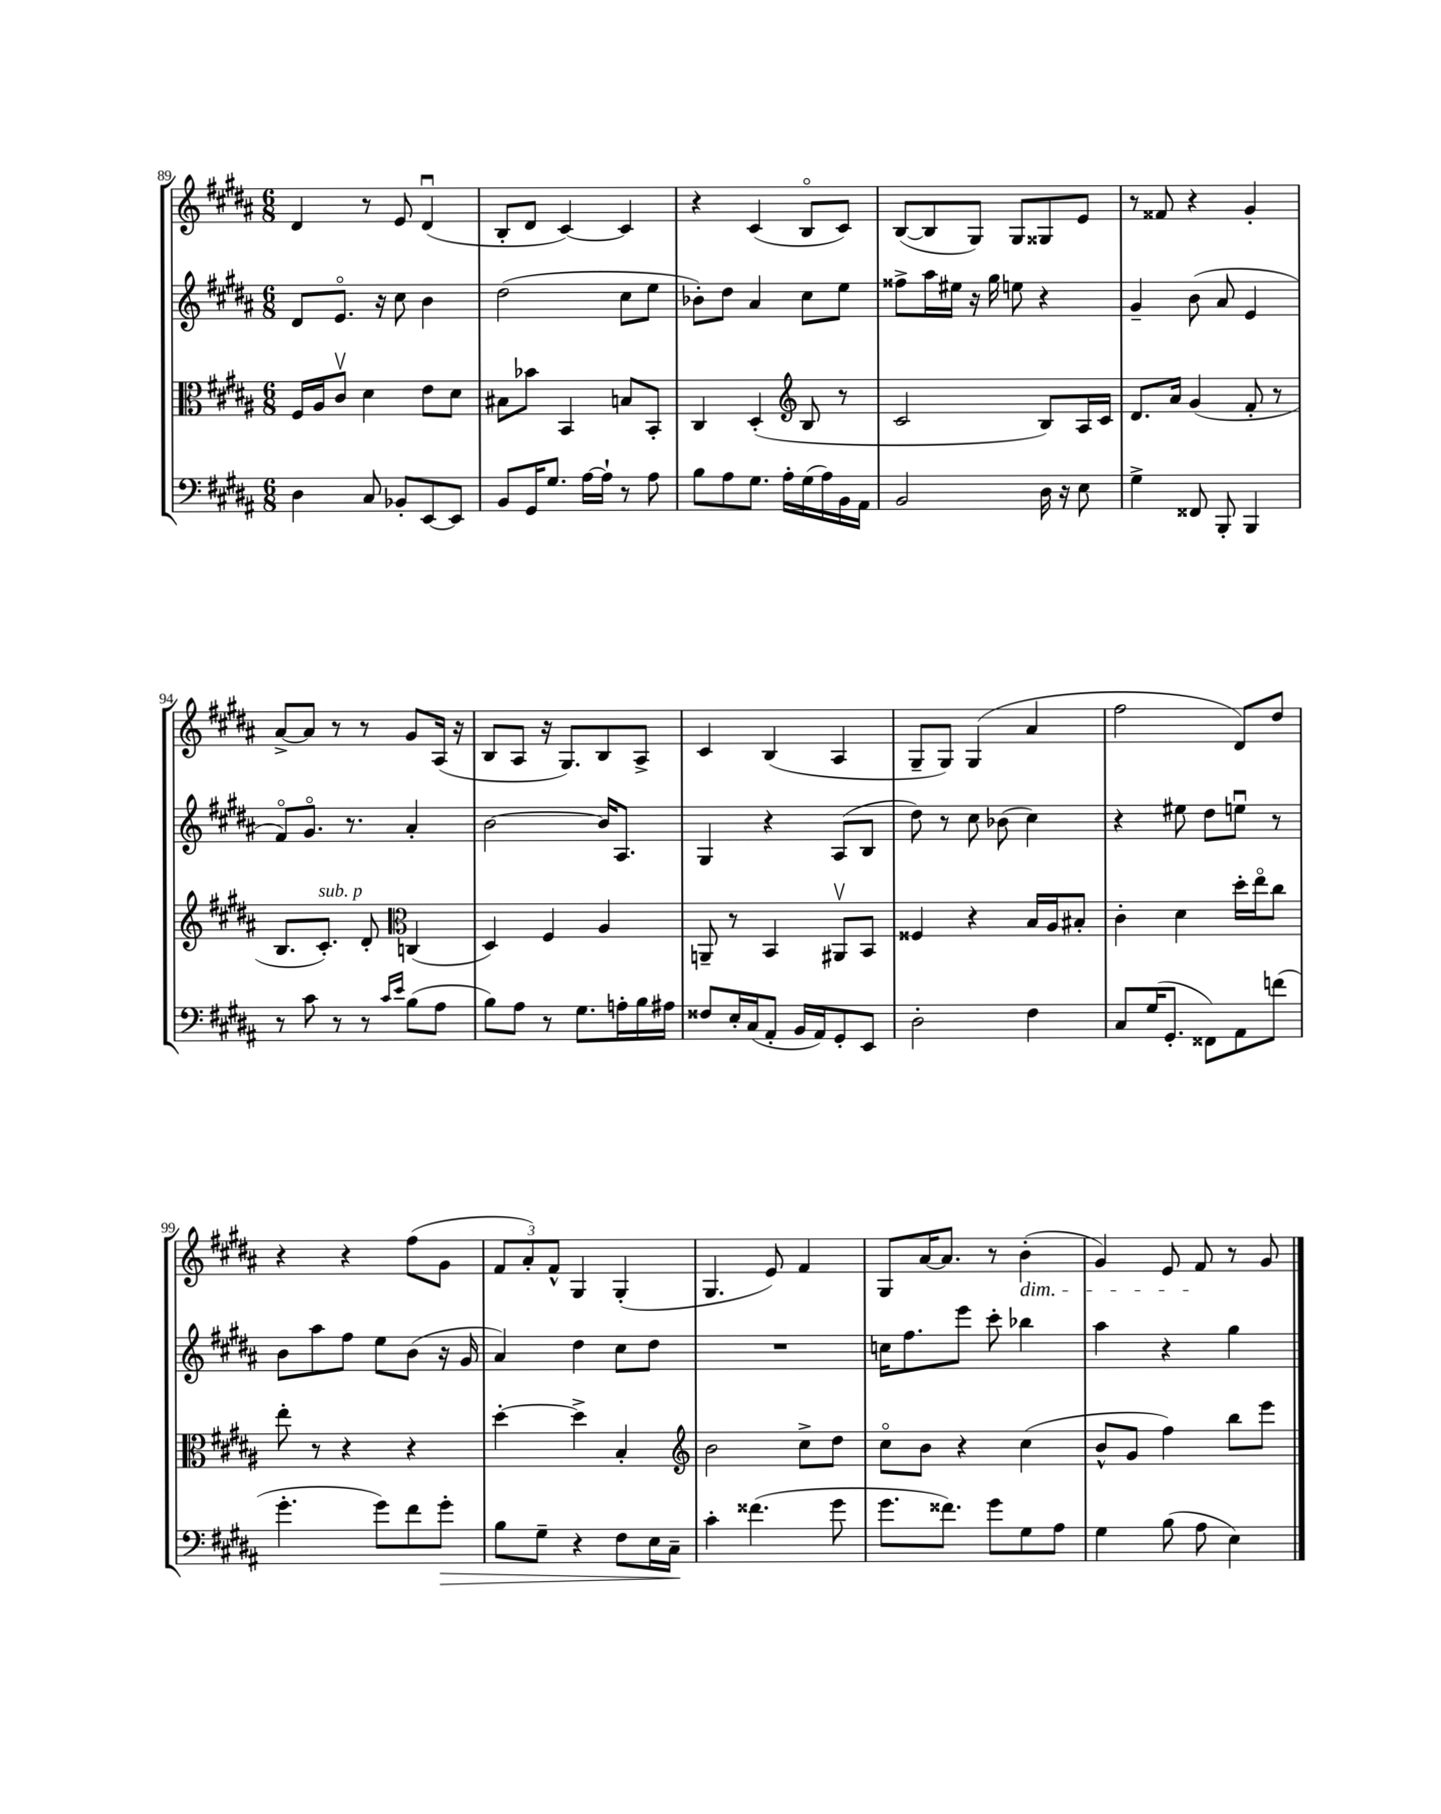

**kern	**kern	**kern	**kern
*staff4	*staff3	*staff2	*staff1
*clefF4	*clefC3	*clefG2	*clefG2
*k[f#c#g#d#a#]	*k[f#c#g#d#a#]	*k[f#c#g#d#a#]	*k[f#c#g#d#a#]
*M6/8	*M6/8	*M6/8	*M6/8
4D#	16F#	8d#	4d#
.	16A#	.	.
.	8c#v	8.eo	.
8C#	4d#	.	8r
.	.	16r	.
8BB-'	.	8cc#	8e
[8EE	8e	4b	(4d#u
8EE]	8d#	.	.
=	=	=	=
8BB	8B#	(2dd#	8B'
16GG#	8b-	.	8d#
8.G#	.	.	.
.	4BB	.	[4c#)
[16A#	.	.	.
16A#`]	.	.	.
8r	8B	8cc#	4c#]
8A#	8BB'	8ee	.
=	=	=	=
8B	4C#	8b-')	4r
8A#	.	8dd#	.
8.G#	(4D#'	4a#	(4c#
16A#'	.	.	.
*	*clefG2	*	*
(16G#	8B	8cc#	8Bo
16A#)	.	.	.
16BB	8r	8ee	8c#)
16AA#	.	.	.
=	=	=	=
2BB	2c#	8ff##^	([8B
.	.	16aa#	8B]
.	.	16ee#	.
.	.	16r	8G#)
.	.	16gg#	.
.	.	8ee	8G#
16D#	8B)	4r	8G##
16r	.	.	.
8E	16A#	.	8e
.	16c#	.	.
=	=	=	=
4G#^	8.d#	4g#~	8r
.	.	.	8f##
.	16a#	.	.
8FF##	(4g#	(8b	4r
8BBB'	.	8a#	.
4BBB	8f#'	4e	4g#'
.	8r	.	.
=	=	=	=
8r	8.B	8f#o)	[8a#^
8c#	.	8.g#o	8a#]
.	8.c#')	.	.
8r	.	.	8r
.	.	8.r	.
8r	8d#'	.	8r
*	*clefC3	*	*
16qqc#	.	.	.
16qqe	.	.	.
(8B	(4C	4a#'	8g#
8A#	.	.	(16A#
.	.	.	16r
=	=	=	=
8B)	4D#)	[2b	8B
8A#	.	.	8A#
8r	4F#	.	16r
.	.	.	8.G#)
8.G#	.	.	.
.	4A#	16b]	8B
16A'	.	8.A#	.
16B	.	.	8A#^
16A#	.	.	.
=	=	=	=
8F##	8AA~	4G#	4c#
16E'	8r	.	.
(16C#	.	.	.
8AA#'	4BB	4r	(4B
16BB	.	.	.
16AA#)	.	.	.
8GG#'	8AA#v	(8A#	4A#
8EE	8BB	8B	.
=	=	=	=
2D#'	4F##	8dd#)	8G#~
.	.	8r	8G#)
.	4r	8cc#	(4G#
.	.	(8b-	.
4F#	16B	4cc#)	4a#
.	16A#	.	.
.	8B#'	.	.
=	=	=	=
8C#	4c#'	4r	2ff#
(16G#	.	.	.
8.GG#'	.	.	.
.	4d#	8ee#	.
8FF##)	.	8dd#	.
8AA#	16dd#'	8eeu	8d#)
.	16eeo	.	.
(8f	8cc#	8r	8dd#
=	=	=	=
4.g#'	8ee'	8b	4r
.	8r	8aa#	.
.	4r	8ff#	4r
8g#)	.	8ee	.
8f#	4r	(8b	(8ff#
8g#'	.	16r	8g#
.	.	16g#	.
=	=	=	=
8B	[4dd#'	4a#)	12f#
.	.	.	12a#')
8G#~	.	.	.
.	.	.	12f#^^
4r	4dd#^]	4dd#	4G#
8F#	4B'	8cc#	(4G#'
16E	.	8dd#	.
16C#~	.	.	.
=	=	=	=
*	*clefG2	*	*
4c#'	2b	2.r	4.G#
(4.f##	.	.	.
.	.	.	8e)
.	8cc#^	.	4f#
8g#	8dd#	.	.
=	=	=	=
8.g#	8cc#o	16cc	8G#
.	.	8.ff#	.
.	8b	.	[16a#
8.f##)	.	.	8.a#]
.	4r	8eee	.
8g#	.	8ccc#'	8r
8G#	(4cc#	4bb-	(4b'
8A#	.	.	.
=	=	=	=
4G#	8b^^	4aa#	4g#)
.	8g#	.	.
(8B	4ff#)	4r	8e
8A#	.	.	8f#
4E)	8bb	4gg#	8r
.	8eee	.	8g#
==	==	==	==
*-	*-	*-	*-
